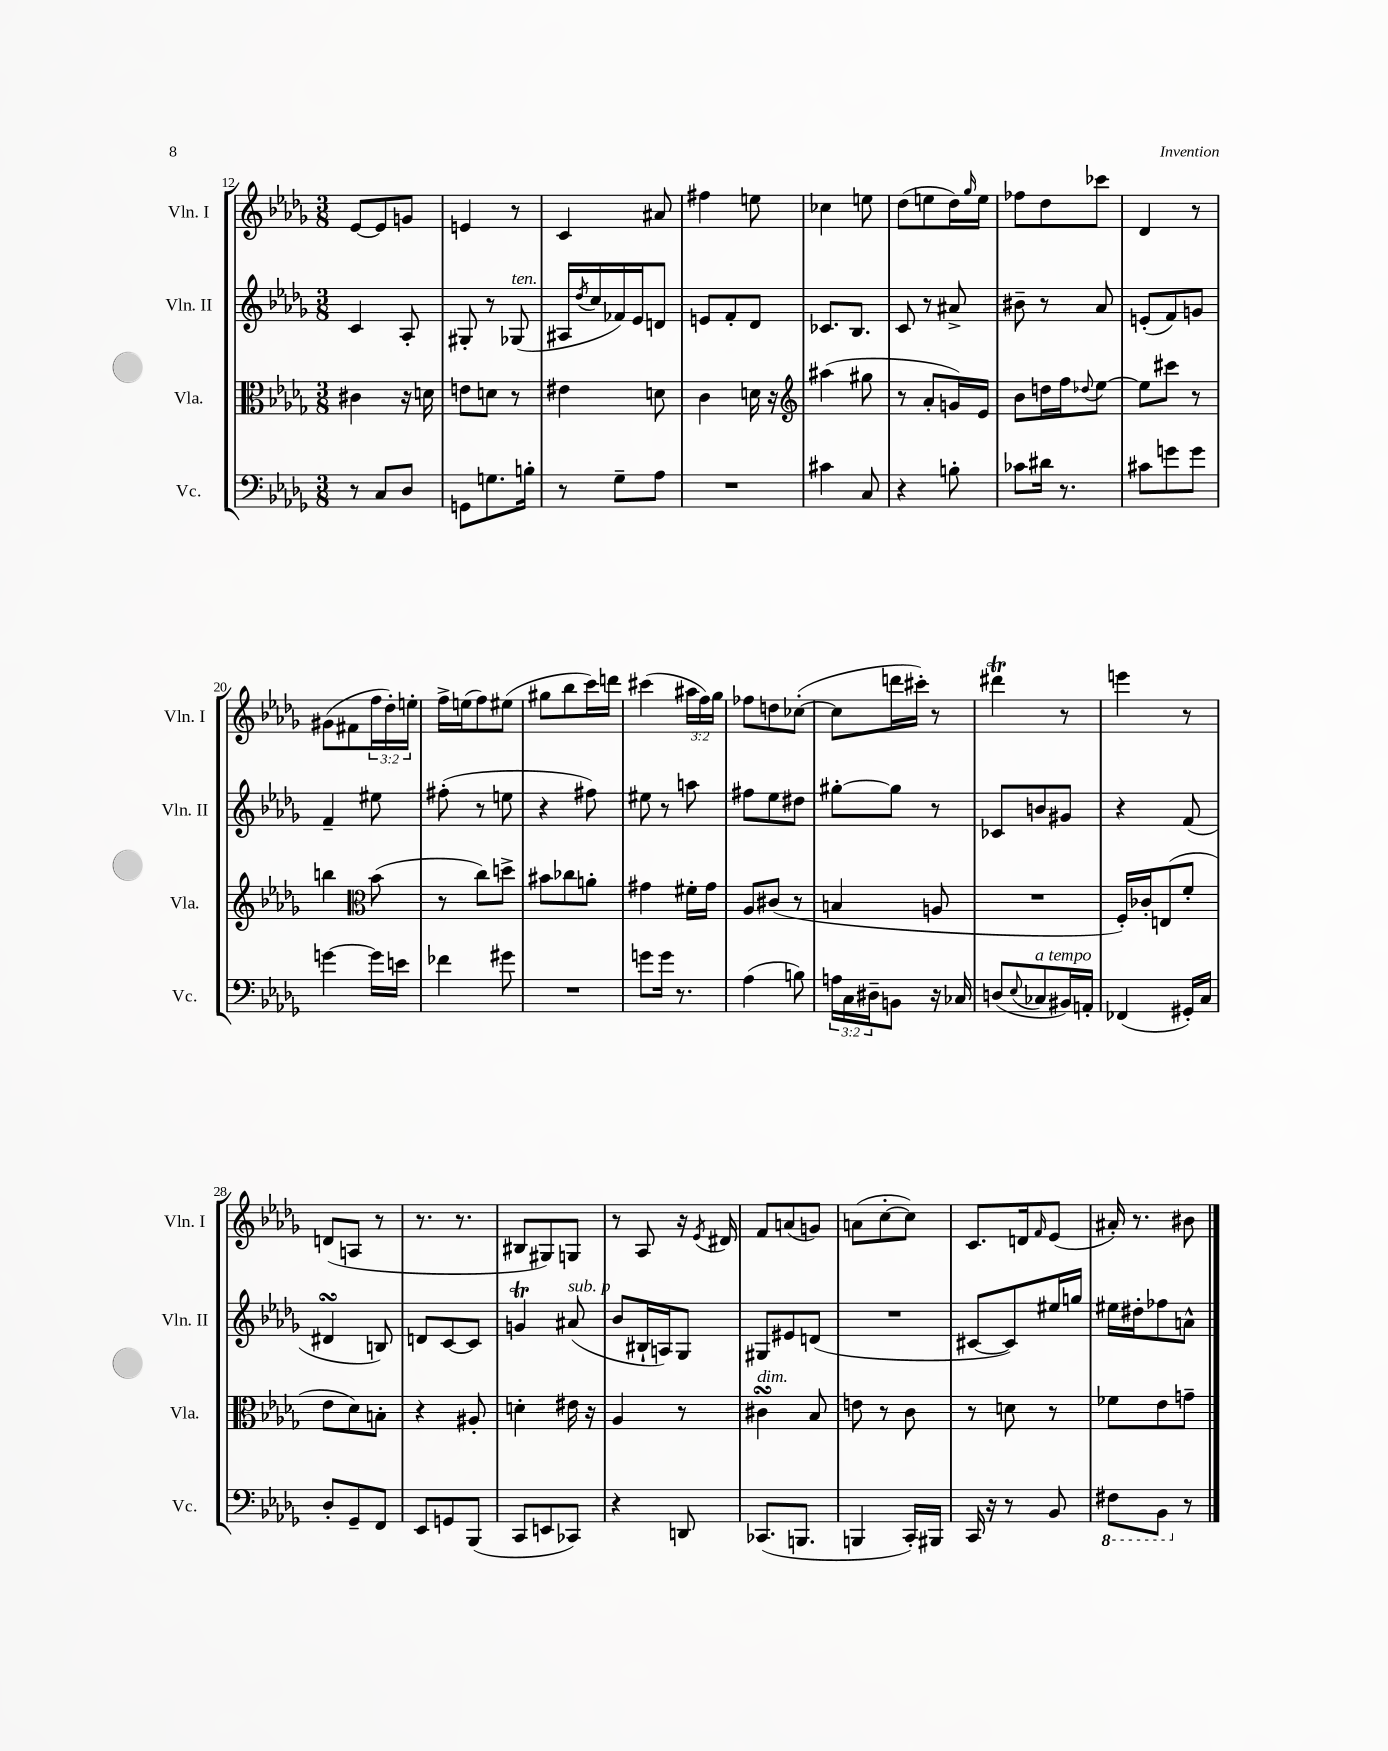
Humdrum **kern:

**kern	**kern	**kern	**kern
*staff4	*staff3	*staff2	*staff1
*clefF4	*clefC3	*clefG2	*clefG2
*k[b-e-a-d-g-]	*k[b-e-a-d-g-]	*k[b-e-a-d-g-]	*k[b-e-a-d-g-]
*M3/8	*M3/8	*M3/8	*M3/8
8r	4c#	4c	[8e-
8C	.	.	8e-]
8D-	16r	8A-'	8g
.	16d	.	.
=	=	=	=
8GG	8e	8G#'	4e
8.G	8d	8r	.
.	8r	(8G-	8r
16B'	.	.	.
=	=	=	=
8r	4e#	16A#	4c
.	.	8qdd-	.
.	.	16cc	.
8G-~	.	16f-)	.
.	.	16e-	.
8A-	8d	8d	8a#
=	=	=	=
4.r	4c	8e	4ff#
.	.	8f'	.
.	16d	8d-	8ee
.	16r	.	.
=	=	=	=
*	*clefG2	*	*
4c#	(4aa#	8.c-	4cc-
.	.	8.B-	.
8C	8gg#	.	8ee
=	=	=	=
4r	8r	8c	(8dd-
.	8a-'	8r	8ee
8B'	16g)	8a#^	16dd-)
.	.	.	16qqgg-
.	16e-	.	16ee
=	=	=	=
8c-	8b-	8b#~	8ff-
16d#	16dd	8r	8dd-
8.r	16ff	.	.
.	8qqdd-	.	.
.	[8ee-	8a-	8ccc-
=	=	=	=
8c#	8ee-]	(8e'	4d-
8g	8ccc#	8f)	.
8g	8r	8g	8r
=	=	=	=
[4g	4bb	4f~	(8g#
.	.	.	8f#
*	*clefC3	*	*
16g]	(8b-	8ee#	24ff
.	.	.	24dd-')
16e	.	.	.
.	.	.	24ee'
=	=	=	=
4f-	8r	(8ff#'	16ff^
.	.	.	(16ee
.	8cc)	8r	8ff)
8g#	8dd^	8ee	(8ee#
=	=	=	=
4.r	8b#	4r	8gg#
.	8cc-	.	8bb-
.	8a'	8ff#)	16ccc)
.	.	.	16ddd
=	=	=	=
8g	4g#	8ee#	(4ccc#
16g	.	8r	.
8.r	.	.	.
.	16f#'	8aa	24aa#
.	.	.	24ff)
.	16g#	.	.
.	.	.	24gg-
=	=	=	=
(4A-	8A-	8ff#	8ff-
.	(8c#	8ee-	8dd
8B)	8r	8dd#	([8cc-'
=	=	=	=
24A	4B	[8gg#'	8cc-]
24C	.	.	.
24D#~	.	.	.
8BB	.	8gg#]	16ddd
.	.	.	16ccc#')
16r	8A	8r	8r
16C-	.	.	.
=	=	=	=
(8D	4.r	8c-	4ddd#
8qqE-	.	.	.
8C-	.	8b	.
16BB#)	.	8g#	8r
16AA'	.	.	.
=	=	=	=
(4FF-	16F')	4r	4eee
.	16c-'	.	.
.	(8E	.	.
16GG#')	8f'	(8f	8r
16C	.	.	.
=	=	=	=
8D-'	8e-	4d#	(8d
8GG-~	8d-)	.	8A
8FF	8B'	8B)	8r
=	=	=	=
8EE-	4r	8d	8.r
8GG	.	[8c	.
.	.	.	8.r
(8BBB-	8A#'	8c]	.
=	=	=	=
8CC	4d'	4g	8B#
8EE	.	.	8G#)
8CC-)	16e#	(8a#	8G
.	16r	.	.
=	=	=	=
4r	4A-	8b-	8r
.	.	16B#`	8A-
.	.	16A)	.
8DD	8r	8G-	16r
.	.	.	8qe-
.	.	.	16d#
=	=	=	=
(8.CC-	4c#	8G#	8f
.	.	8e#	(8a
8.BBB	.	.	.
.	8B-	(8d	8g)
=	=	=	=
4BBB	8e	4.r	(8a
.	8r	.	[8cc'
16CC')	8c	.	8cc])
16BBB#	.	.	.
=	=	=	=
16CC	8r	[8c#	8.c
16r	.	.	.
8r	8d	8c#])	.
.	.	.	16d
.	.	.	16qqf
8BB-	8r	16ee#	(8e-
.	.	16gg	.
=	=	=	=
8FF#	8f-	16ee#	16a#')
.	.	16dd#'	8.r
8BBB-	8e-	8ff-	.
8r	8g~	8a^^	8b#
==	==	==	==
*-	*-	*-	*-
